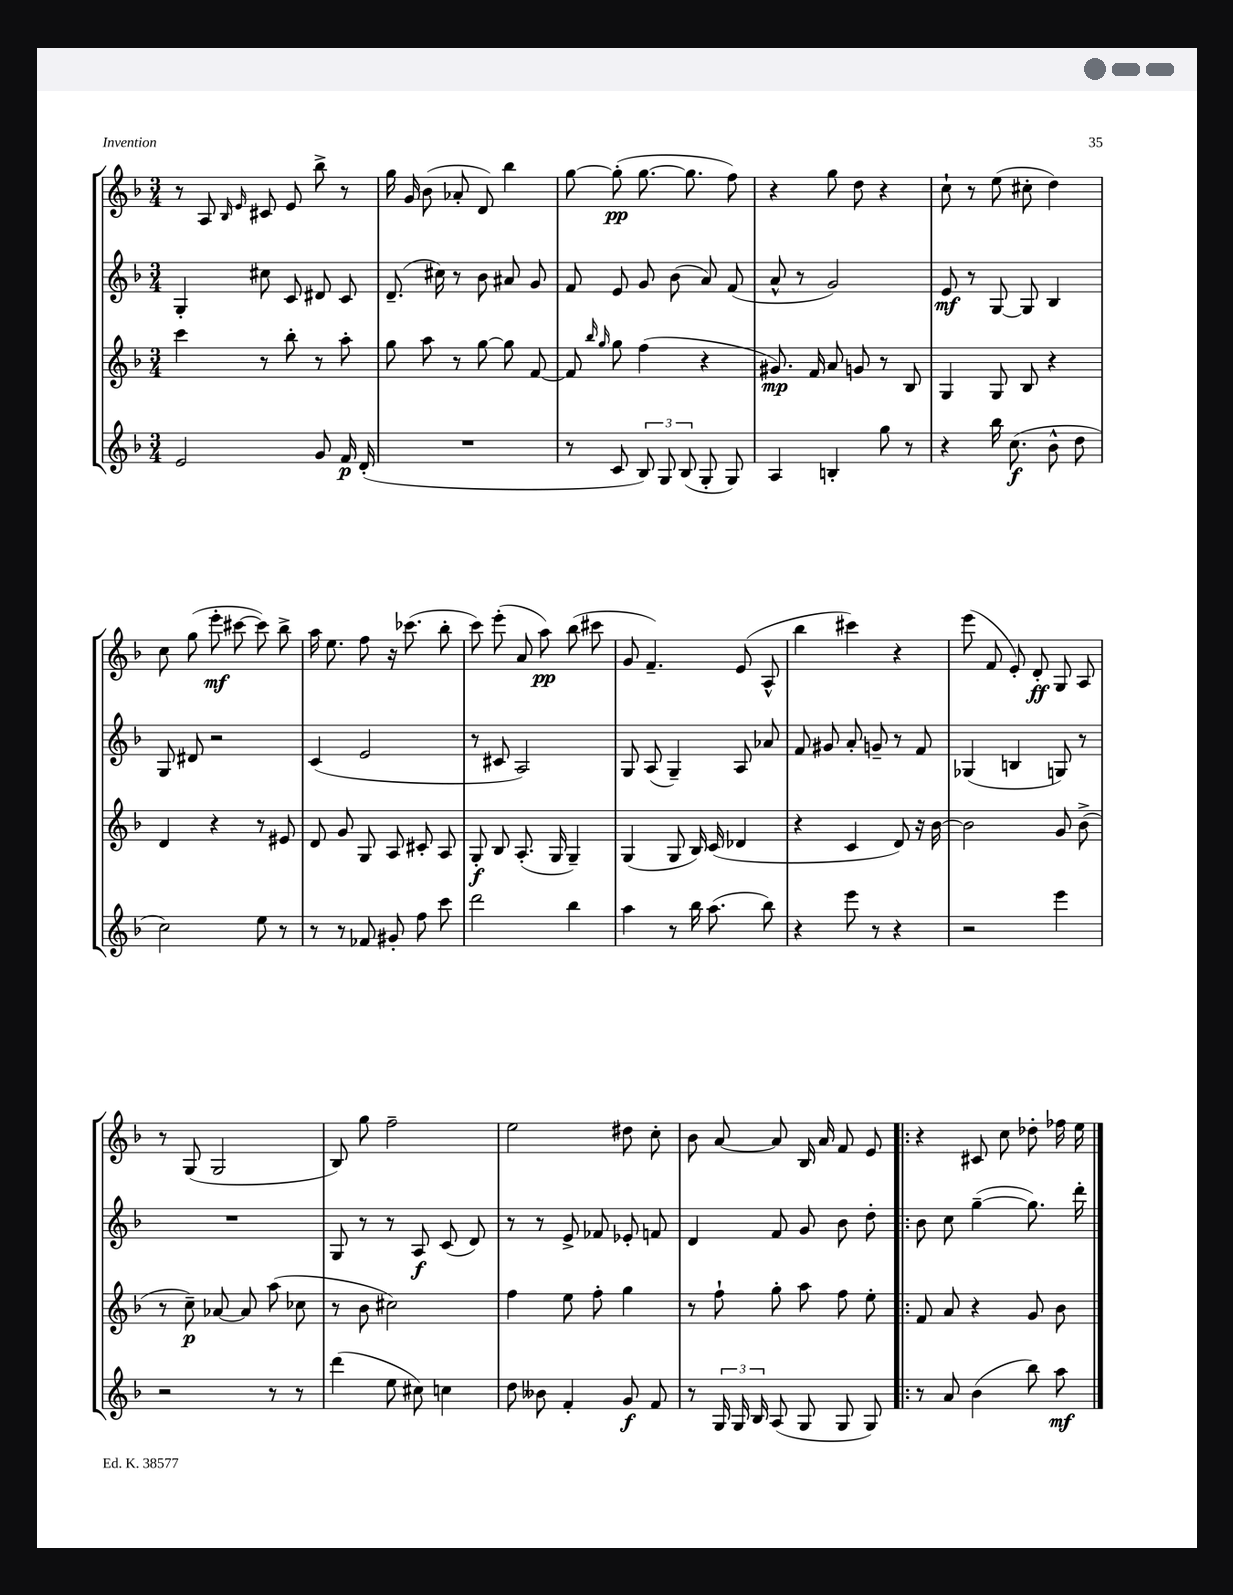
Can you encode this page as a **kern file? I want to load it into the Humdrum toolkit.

**kern	**dynam	**kern	**dynam	**kern	**dynam	**kern	**dynam
*part4	*part4	*part3	*part3	*part2	*part2	*part1	*part1
*staff4	*staff4	*staff3	*staff3	*staff2	*staff2	*staff1	*staff1
*clefG2	*	*clefG2	*	*clefG2	*	*clefG2	*
*k[b-]	*	*k[b-]	*	*k[b-]	*	*k[b-]	*
*M3/4	*	*M3/4	*	*M3/4	*	*M3/4	*
=139	=139	=139	=139	=139	=139	=139	=139
2e/	.	4ccc\	.	4G'/	.	8r	.
.	.	.	.	.	.	8A/	.
.	.	.	.	.	.	16qqB-/	.
.	.	.	.	.	.	16qqe/	.
.	.	8r	.	8cc#X\	.	8c#X/	.
.	.	8bb-'\	.	8c/	.	8e/	.
8g/	.	8r	.	8d#X/	.	8bb-^\	.
16f/	p	8aa'\	.	8c/	.	8r	.
(16d'/	.	.	.	.	.	.	.
=140	=140	=140	=140	=140	=140	=140	=140
2.r	.	8gg\	.	(8.d~/	.	16gg\	.
.	.	.	.	.	.	16g/	.
.	.	8aa\	.	.	.	(8b-\	.
.	.	.	.	16cc#X\)	.	.	.
.	.	8r	.	8r	.	8a-X'/	.
.	.	[8gg\	.	8b-\	.	8d/)	.
.	.	8gg\]	.	8a#X/	.	4bb-\	.
.	.	[8f/	.	8g/	.	.	.
=141	=141	=141	=141	=141	=141	=141	=141
8r	.	8f/]	.	8f/	.	[8gg\	.
.	.	16qqbb-/	.	.	.	.	.
.	.	16qqgg/	.	.	.	.	.
8c/	.	8gg\	.	8e/	.	(8gg'\]	pp
12B-/)	.	(4ff\	.	8g/	.	[8.gg\	.
12G/	.	.	.	.	.	.	.
.	.	.	.	(8b-\	.	.	.
(12B-/	.	.	.	.	.	.	.
.	.	.	.	.	.	8.gg\]	.
8G'/	.	4r	.	8a/)	.	.	.
8G/)	.	.	.	(8f/	.	8ff\)	.
=142	=142	=142	=142	=142	=142	=142	=142
4A/	.	8.g#X/)	mp	8a^^/	.	4r	.
.	.	.	.	8r	.	.	.
.	.	16f/	.	.	.	.	.
4Bn'/	.	8a/	.	2g/)	.	8gg\	.
.	.	8gn/	.	.	.	8dd\	.
8gg\	.	8r	.	.	.	4r	.
8r	.	8B-/	.	.	.	.	.
=143	=143	=143	=143	=143	=143	=143	=143
4r	.	4G/	.	8e/	mf	8cc`\	.
.	.	.	.	8r	.	8r	.
16bb-\	.	8G/	.	[8G/	.	(8ee\	.
(8.cc\	f	.	.	.	.	.	.
.	.	8B-/	.	8G/]	.	8cc#X'\	.
8b-^^\	.	4r	.	4B-/	.	4dd\)	.
8dd\	.	.	.	.	.	.	.
!!LO:LB:g=z
=144	=144	=144	=144	=144	=144	=144	=144
2cc\)	.	4d/	.	8G/	.	8cc\	.
.	.	.	.	8d#X/	.	(8gg\	.
.	.	4r	.	2r	.	8eee'\	mf
.	.	.	.	.	.	[8ccc#X\	.
8ee\	.	8r	.	.	.	8ccc#\])	.
8r	.	8e#X/	.	.	.	8bb-^\	.
=145	=145	=145	=145	=145	=145	=145	=145
8r	.	8d/	.	(4c/	.	16aa\	.
.	.	.	.	.	.	8.ee\	.
8r	.	8g/	.	.	.	.	.
8f-X/	.	8G/	.	2e/	.	8ff\	.
8g#X'/	.	8A/	.	.	.	16r	.
.	.	.	.	.	.	(8.ccc-X\	.
8ff\	.	8c#X'/	.	.	.	.	.
8ccc\	.	8A/	.	.	.	8bb-'\	.
=146	=146	=146	=146	=146	=146	=146	=146
2ddd\	.	8G'/	f	8r	.	8ccc\)	.
.	.	8B-/	.	8c#X/	.	(8eee'\	.
.	.	(8.A'/	.	2A/)	.	8a/	.
.	.	.	.	.	.	8aa\)	pp
.	.	16G/	.	.	.	.	.
4bb-\	.	4G~/)	.	.	.	(8bb-\	.
.	.	.	.	.	.	8ccc#X\	.
=147	=147	=147	=147	=147	=147	=147	=147
4aa\	.	(4G/	.	8G/	.	8g/	.
.	.	.	.	(8A/	.	4.f~/)	.
8r	.	8G/	.	4G~/)	.	.	.
16bb-\	.	16B-/)	.	.	.	.	.
(8.aa\	.	(16c/	.	.	.	.	.
.	.	4d-X/	.	8A/	.	(8e/	.
8bb-\)	.	.	.	8a-X/	.	8A^^/	.
=148	=148	=148	=148	=148	=148	=148	=148
4r	.	4r	.	8f/	.	4bb-\	.
.	.	.	.	8g#X/	.	.	.
8eee\	.	4c/	.	8a'/	.	4ccc#X\)	.
8r	.	.	.	8gn~/	.	.	.
4r	.	8d/)	.	8r	.	4r	.
.	.	16r	.	8f/	.	.	.
.	.	[16b-\	.	.	.	.	.
=149	=149	=149	=149	=149	=149	=149	=149
2r	.	2b-\]	.	(4G-X/	.	(8eee\	.
.	.	.	.	.	.	8f/	.
.	.	.	.	4Bn/	.	8e'/)	.
.	.	.	.	.	.	8d'/	ff
4eee\	.	8g/	.	8Gn/)	.	8G/	.
.	.	(8b-^\	.	8r	.	8A/	.
!!LO:LB:g=z
=150	=150	=150	=150	=150	=150	=150	=150
2r	.	8r	.	2.r	.	8r	.
.	.	8cc~\)	p	.	.	(8G/	.
.	.	[8a-X/	.	.	.	2G/	.
.	.	8a-/]	.	.	.	.	.
8r	.	(8aa\	.	.	.	.	.
8r	.	8cc-X\	.	.	.	.	.
=151	=151	=151	=151	=151	=151	=151	=151
(4ddd\	.	8r	.	8G/	.	8B-/)	.
.	.	8b-\	.	8r	.	8gg\	.
8ee\	.	2cc#X\)	.	8r	.	2ff~\	.
8cc#X\)	.	.	.	8A/	f	.	.
4ccn\	.	.	.	(8c/	.	.	.
.	.	.	.	8d/)	.	.	.
=152	=152	=152	=152	=152	=152	=152	=152
8dd\	.	4ff\	.	8r	.	2ee\	.
8b--X\	.	.	.	8r	.	.	.
4f'/	.	8ee\	.	8e^/	.	.	.
.	.	8ff'\	.	8f-X/	.	.	.
8g/	f	4gg\	.	8e-X'/	.	8dd#X\	.
8f/	.	.	.	8fn/	.	8cc'\	.
=153	=153	=153	=153	=153	=153	=153	=153
8r	.	8r	.	4d/	.	8b-\	.
24G/	.	8ff`\	.	.	.	[8a/	.
24G/	.	.	.	.	.	.	.
24B-/	.	.	.	.	.	.	.
(8A/	.	8gg'\	.	8f/	.	8a/]	.
8G/	.	8aa\	.	8g/	.	16B-/	.
.	.	.	.	.	.	16a/	.
8G/	.	8ff\	.	8b-\	.	8f/	.
8G/)	.	8ee'\	.	8dd'\	.	8e/	.
=154!|:	=154!|:	=154!|:	=154!|:	=154!|:	=154!|:	=154!|:	=154!|:
8r	.	8f/	.	8b-\	.	4r	.
8a/	.	8a/	.	8cc\	.	.	.
(4b-\	.	4r	.	([4gg~\	.	8c#X/	.
.	.	.	.	.	.	8cc\	.
8bb-\)	.	8g/	.	8.gg\])	.	8dd-X'\	.
8aa\	mf	8b-\	.	.	.	16ff-X\	.
.	.	.	.	16ddd'\	.	16ee\	.
==	==	==	==	==	==	==	==
*-	*-	*-	*-	*-	*-	*-	*-
